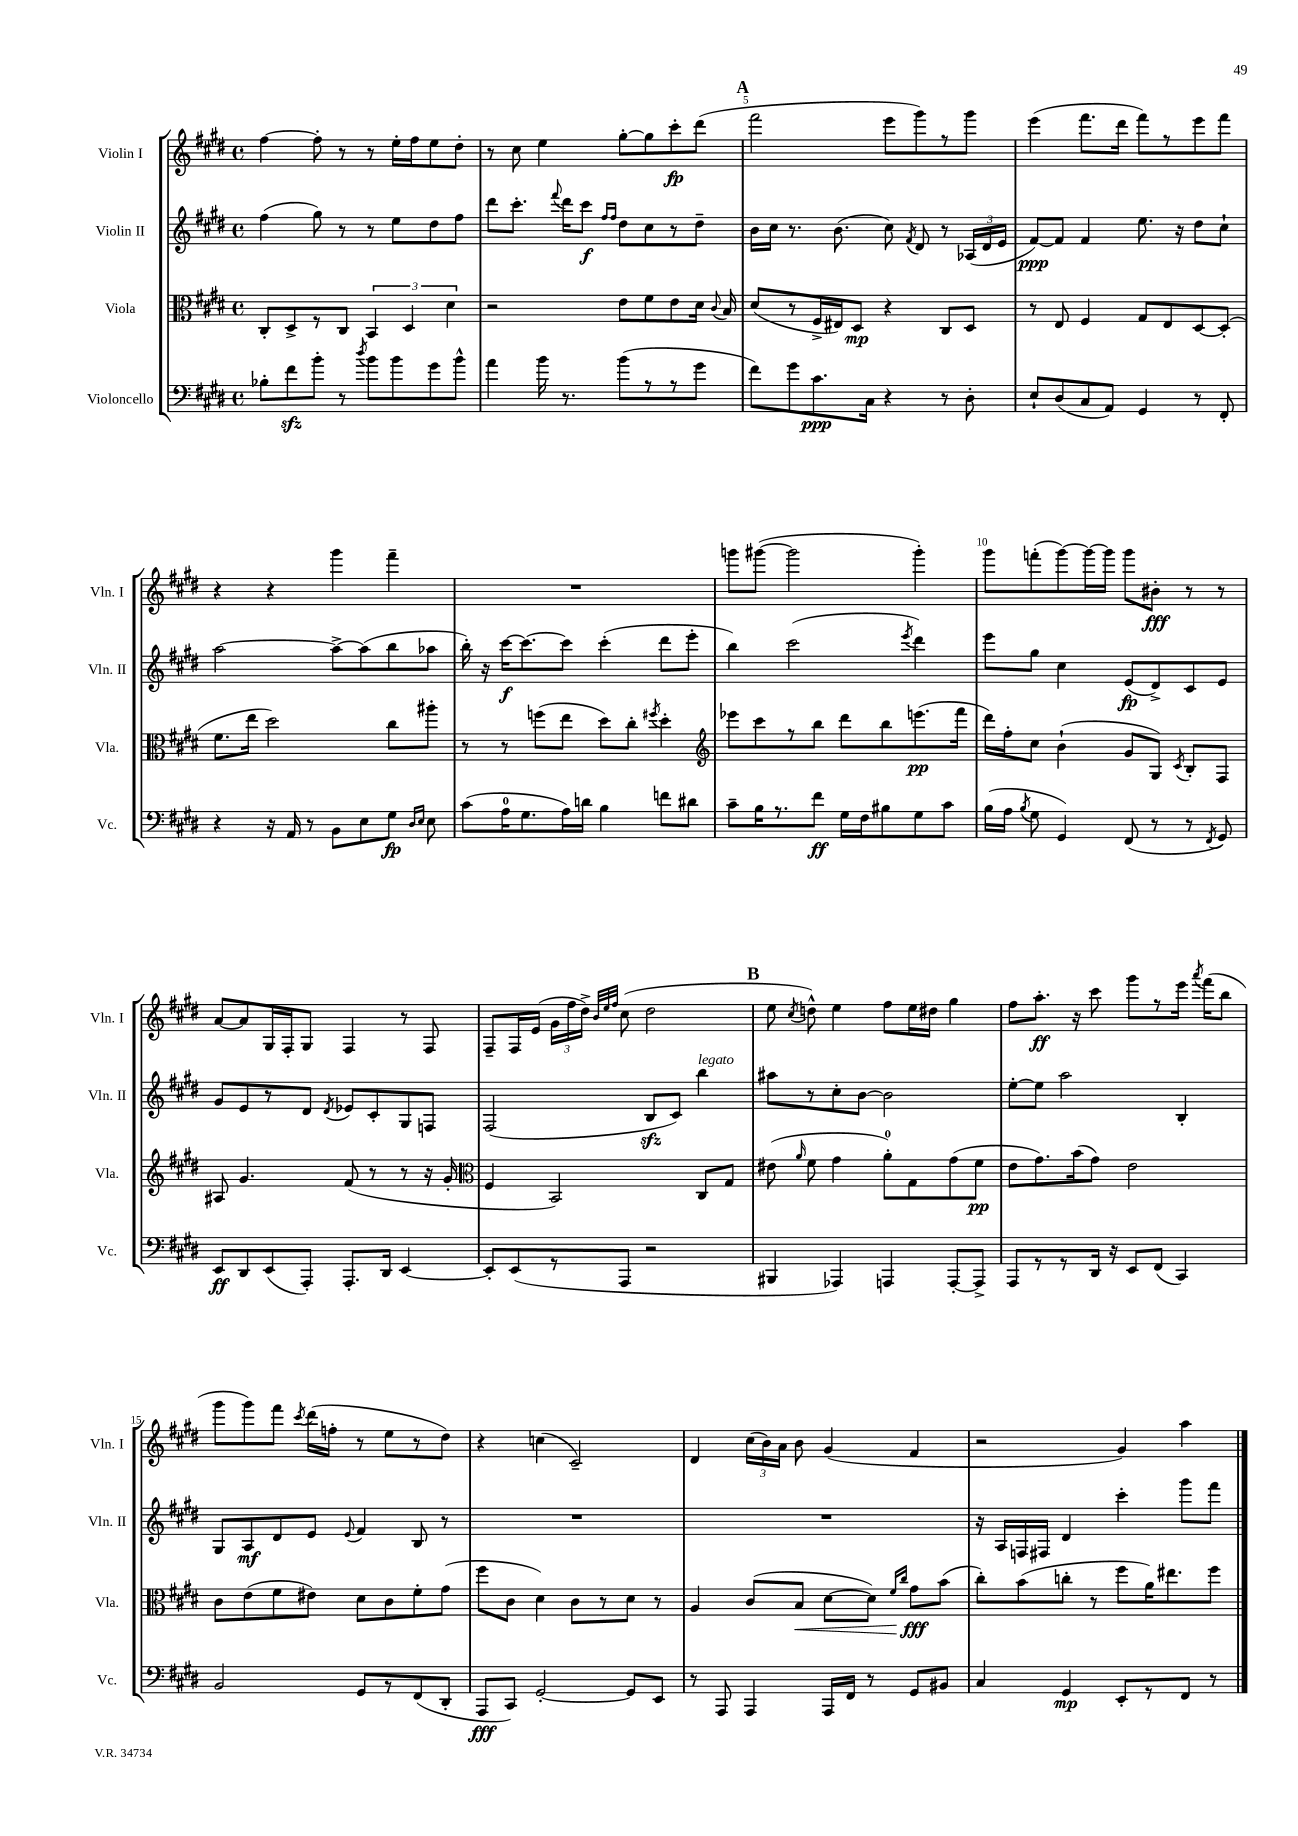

**kern	**kern	**kern	**kern
*staff4	*staff3	*staff2	*staff1
*clefF4	*clefC3	*clefG2	*clefG2
*k[f#c#g#d#]	*k[f#c#g#d#]	*k[f#c#g#d#]	*k[f#c#g#d#]
*M4/4	*M4/4	*M4/4	*M4/4
*met(c)	*met(c)	*met(c)	*met(c)
8B-'	8C#'	(4ff#	[4ff#
8f#	8D#^	.	.
8b'	8r	8gg#)	8ff#']
8r	8C#	8r	8r
8qdd#	.	.	.
8b	6BB	8r	8r
8b	.	8ee	16ee'
.	6D#	.	.
.	.	.	16ff#
8g#	.	8dd#	8ee
.	6d#	.	.
8b^^	.	8ff#	8dd#'
=	=	=	=
4a	2r	8ddd#	8r
.	.	8.ccc#'	8cc#
16b	.	.	4ee
.	.	8qqfff#	.
8.r	.	16ddd#	.
.	.	8ccc#	.
.	.	16qqff#	.
.	.	16qqff#	.
(8b	8e	8dd#	[8gg#'
8r	8f#	8cc#	8gg#]
8r	8e	8r	8ccc#'
8g#	16d#	8dd#~	(8ddd#
.	8qqc#	.	.
.	16B	.	.
=	=	=	=
8f#)	(8d#	16b	2fff#
.	.	16cc#	.
8g#	8r	8.r	.
8.c#	16F#^	.	.
.	16E#)	(8.b	.
.	8D#	.	.
16C#	.	.	.
4r	4r	8cc#)	8eee
.	.	8qf#	.
.	.	8d#	8ggg#)
8r	8C#	8r	8r
8D#'	8D#	(24A-	8ggg#
.	.	24d#	.
.	.	24e	.
=	=	=	=
8E`	8r	[8f#)	(4eee
(8D#	8E	8f#]	.
8C#	4F#	4f#	8.fff#
8AA)	.	.	.
.	.	.	16ddd#
4GG#	8G#	8.ee	8fff#)
.	8E	.	8r
.	.	16r	.
8r	[8D#	8dd#	8eee
8FF#'	(8D#']	8cc#`	8fff#
=	=	=	=
4r	8.f#	[2aa	4r
.	16ee	.	.
16r	2dd#)	.	4r
16AA	.	.	.
8r	.	.	.
8BB	.	8aa^_	4ggg#
8E	.	(8aa]	.
8G#	8cc#	8bb	4fff#~
16qqD#	.	.	.
16qqE	.	.	.
8E	8aa#'	8aa-	.
=	=	=	=
(8c#	8r	16bb')	1r
.	.	16r	.
16A	8r	[16ccc#	.
8.G#	.	8.ccc#_	.
.	(8ff	.	.
16A)	8ee	8ccc#]	.
16d	.	.	.
4B	8dd#)	(4ccc#'	.
.	8cc#'	.	.
.	8qff#	.	.
8f	4dd#'	8ddd#	.
8d#	.	8eee'	.
=	=	=	=
*	*clefG2	*	*
8c#~	8eee-	4bb)	8ggg
16B	8ccc#	.	([8ggg#
8.r	.	.	.
.	8r	(2ccc#	2ggg#]
8f#	8bb	.	.
16G#	8ddd#	.	.
16F#	.	.	.
8B#	8bb	.	.
.	.	8qeee	.
8G#	(8.eee	4ddd#)	4ggg#')
8c#	.	.	.
.	16fff#	.	.
=	=	=	=
(16B	16ddd#)	8eee	8ggg#
16A	16ff#'	.	.
8qB	.	.	.
8G#	8cc#	8gg#	(8fff'
4GG#)	(4b`	4cc#	[8ggg#)
.	.	.	16ggg#_
.	.	.	16ggg#]
(8FF#	8g#	(8e	8ggg#
8r	8G#)	8d#^)	8b#'
.	8qc#	.	.
8r	8B'	8c#	8r
8qFF#	.	.	.
8GG#)	8F#	8e	8r
=	=	=	=
8EE	8A#	8g#	[8a
8DD#	4.g#	8e	8a]
(8EE	.	8r	16G#
.	.	.	16F#'
8AAA')	.	8d#	8G#
.	.	8qd#	.
8.AAA'	(8f#	8e-	4F#
.	8r	8c#'	.
16DD#	.	.	.
[4EE	8r	8G#	8r
.	16r	8F	8F#
.	16g#'	.	.
=	=	=	=
*	*clefC3	*	*
8EE']	4F#	(2F#	8F#~
(8EE	.	.	16F#
.	.	.	(16e
8r	2BB)	.	24g#
.	.	.	24ff#
.	.	.	24dd#^)
.	.	.	32qqb
.	.	.	32qqee
.	.	.	32qqff#
8AAA	.	.	(8cc#
2r	.	8B	2dd#
.	.	8c#)	.
.	8C#	4bb	.
.	8G#	.	.
=	=	=	=
4BBB#	(8e#	8aa#	8ee
.	16qqa	.	8qcc#
.	8f#	8r	8dd^^)
4AAA-)	4g#	8cc#'	4ee
.	.	[8b	.
4AAA	8a')	2b]	8ff#
.	8G#	.	16ee
.	.	.	16dd#
[8AAA'	(8g#	.	4gg#
8AAA^]	8f#	.	.
=	=	=	=
8AAA	8e	[8ee'	8ff#
8r	8.g#)	8ee]	8.aa'
8r	.	2aa	.
.	(16b	.	16r
16DD#	8g#)	.	8ccc#
16r	.	.	.
8EE	2e	.	8ggg#
(8FF#	.	.	8r
4CC#)	.	4B'	16eee
.	.	.	8qaaa
.	.	.	(16fff#
.	.	.	8bb
=	=	=	=
2BB	8c#	8G#	8ggg#
.	(8e	8A	8ggg#)
.	8f#	8d#	8fff#
.	.	.	8qccc#
.	8e#)	8e	(16ddd#
.	.	.	16ff'
.	.	8qqe	.
8GG#	8d#	4f#	8r
8r	8c#	.	8ee
(8FF#	8f#'	8B	8r
8DD#'	(8g#	8r	8dd#)
=	=	=	=
8AAA	8ff#	1r	4r
8CC#)	8c#	.	.
[2GG#'	4d#)	.	(4cc
.	8c#	.	2c#~)
.	8r	.	.
8GG#]	8d#	.	.
8EE	8r	.	.
=	=	=	=
8r	4A	1r	4d#
8AAA	.	.	.
4AAA	(8c#	.	(24cc#
.	.	.	24b)
.	.	.	24a
.	8B	.	8b
16AAA	[8d#	.	(4g#
16FF#	.	.	.
8r	8d#])	.	.
.	16qqf#	.	.
.	16qqcc#	.	.
8GG#	8g#	.	4f#
8BB#	(8b	.	.
=	=	=	=
4C#	8cc#')	16r	2r
.	.	16A	.
.	(8b	16F	.
.	.	16F#	.
4GG#	8cc'	4d#	.
.	8r	.	.
8EE'	8ff#	4ccc#'	4g#)
8r	16a)	.	.
.	8.ee#	.	.
8FF#	.	8ggg#	4aa
8r	8ff#	8fff#	.
==	==	==	==
*-	*-	*-	*-
